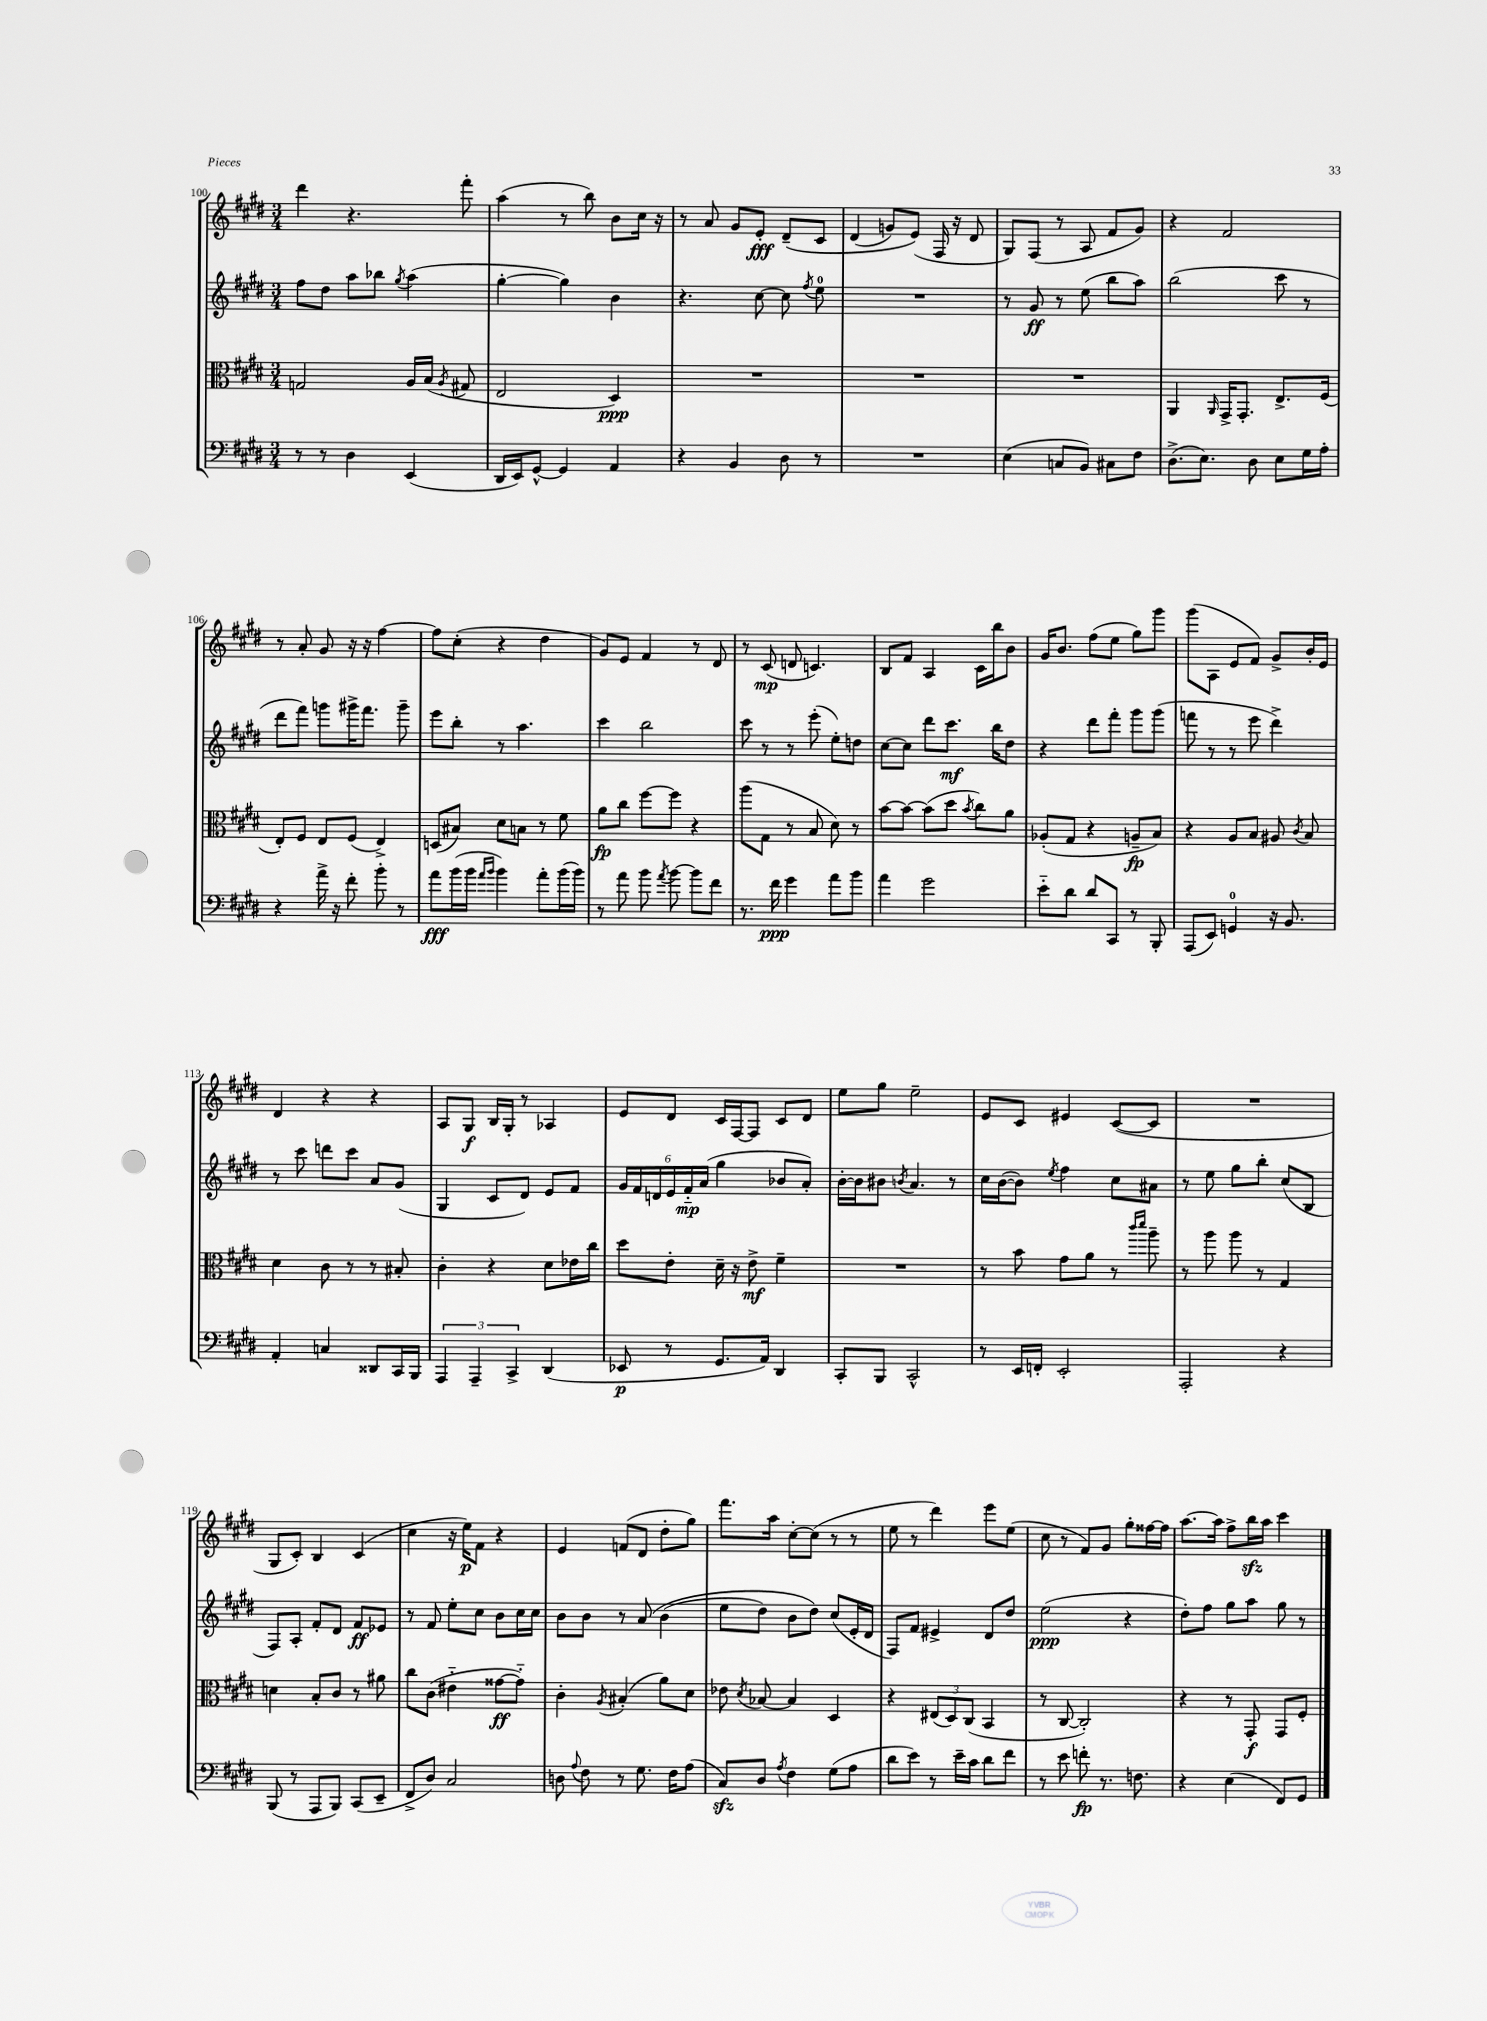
<<
\new StaffGroup <<
\new Staff = "s0" {
    \clef treble \key e \major \numericTimeSignature \time 3/4
    \autoBeamOff dis'''4 r4. fis'''8-. |
    a''4( r8 b''8) b'8[ cis''16] r16 |
    r8 a'8 gis'8[ e'8]-.\fff dis'8[--\( cis'8] |
    dis'4( g'8[) e'8](\) fis16 r16 dis'8 |
    gis8[) fis8]( r8 a8 fis'8[ gis'8]) |
    r4 fis'2 |
    r8 a'8-. gis'8 r16 r16 fis''4~ |
    fis''8[ cis''8]-.( r4 dis''4 |
    gis'8[) e'8] fis'4 r8 dis'8 |
    r8 cis'8\mp( d'8 c'4.) |
    b8[ fis'8] a4 cis'16[ b''16 b'8] |
    gis'16[ b'8.] fis''8[( e''8] gis''8[) gis'''8] |
    gis'''8[( a8] e'8[ fis'8]) gis'8[-> b'16-. e'16] |
    dis'4 r4 r4 |
    a8[ gis8]\f b16[ gis16]-. r8 aes4 |
    e'8[ dis'8] cis'16[ fis16~ fis8] cis'8[ dis'8] |
    e''8[ gis''8] e''2-- |
    e'8[ cis'8] eis'4 cis'8[~( cis'8] |
    R2. |
    gis8[ cis'8]-.) b4 cis'4( |
    cis''4 r16 e''16[\p) fis'8] r4 |
    e'4 f'8[( dis'8] dis''8[-. gis''8]) |
    fis'''8.[ a''16] cis''8[~-. cis''8]( r8 r8 |
    e''8 r8 dis'''4) e'''8[ e''8]( |
    cis''8 r8 fis'8[) gis'8] gis''8[-. fisis''16~ fisis''16] |
    a''8.[~ a''16] fis''8[-> b''16\sfz a''16] cis'''4 \bar "|." |
}
\new Staff = "s1" {
    \clef treble \key e \major \numericTimeSignature \time 3/4
    \autoBeamOff fis''8[ dis''8] a''8[ bes''8] \acciaccatura { gis''8 } a''4( |
    gis''4~-. gis''4) b'4 |
    r4. cis''8~ cis''8 \acciaccatura { fis''8 } e''8-0 |
    R2. |
    r8 gis'8\ff r8 e''8( b''8[ a''8]) |
    b''2( cis'''8 r8 |
    dis'''8[ fis'''8]) g'''8[ gis'''16-> fis'''8.] gis'''8-- |
    e'''8[ b''8]-. r8 a''4. |
    cis'''4 b''2 |
    cis'''8 r8 r8 e'''8-.( e''8[-.) d''8] |
    cis''8[~ cis''8] dis'''8[ cis'''8.]\mf b''16[ dis''8] |
    r4 dis'''8[ fis'''8]-. gis'''8[ gis'''8]( |
    f'''8 r8 r8 e'''8 dis'''4->) |
    r8 cis'''8 d'''8[ cis'''8] a'8[ gis'8]( |
    gis4 cis'8[ dis'8]) e'8[ fis'8] |
    \tuplet 6/4 { gis'16[ fis'16 d'16 e'16 fis'16-_\mp a'16]( } gis''4 bes'8[ a'8]-.) |
    b'16[~-. b'16 bis'8] \acciaccatura { b'8 } a'4. r8 |
    cis''16[ b'16~( b'8]) \acciaccatura { e''8 } fis''4 cis''8[ ais'8] |
    r8 e''8 gis''8[ b''8]-. cis''8[( b8] |
    fis8[) a8]-. fis'8[-. dis'8] fis'8[\ff ees'8] |
    r8 fis'8 e''8[-. cis''8] b'8[ cis''16 cis''16] |
    b'8[ b'8] r8 a'8\( b'4( |
    e''8[ dis''8]) b'8[ dis''8]\) cis''8[( e'16-. dis'16] |
    fis8[) fis'8] eis'4-> dis'8[ dis''8] |
    e''2\ppp( r4 |
    dis''8[-.) fis''8] gis''8[ a''8] gis''8 r8 \bar "|." |
}
\new Staff = "s2" {
    \clef alto \key e \major \numericTimeSignature \time 3/4
    \autoBeamOff g2 a16[ b16]( \acciaccatura { a8 } gis8 |
    e2 dis4\ppp) |
    R2. |
    R2. |
    R2. |
    a,4 \grace { a,16 } gis,16[-> gis,8.]-. e8.[-> fis16]( |
    e8[-.) fis8] e8[ fis8]( e4->) |
    d8[( bis8]) dis'8[ b8] r8 fis'8 |
    a'8[\fp cis''8] fis''8[~ fis''8] r4 |
    a''8[( gis8] r8 b8 dis'8) r8 |
    b'8[~ b'8]~ b'8[( dis''8] \acciaccatura { b'8 } cis''8[) a'8] |
    aes8[-.( gis8] r4 a8[--\fp b8]) |
    r4 a8[ b8] ais8 \acciaccatura { cis'8 } b8 |
    dis'4 cis'8 r8 r8 bis8-. |
    cis'4-. r4 dis'8[ ees'16 cis''16] |
    dis''8[ e'8]-. dis'16-- r16 e'8->\mf fis'4-- |
    R2. |
    r8 b'8 gis'8[ a'8] r8 \grace { cis'''16[ dis'''16] } a''8-- |
    r8 a''8 a''8 r8 gis4 |
    d'4 b8[-. cis'8] r8 ais'8 |
    cis''8[ cis'8]( eis'4-_ gisis'8[~\ff gisis'8]-_) |
    cis'4-. \acciaccatura { a8 } bis4-.( a'8[) dis'8] |
    ees'8 \acciaccatura { dis'8 } bes8~ bes4 dis4 |
    r4 \tuplet 3/2 { eis8[( dis8) cis8]( } b,4 |
    r8 cis8~ cis2-.) |
    r4 r8 gis,8-.\f gis,8[ fis8]-. \bar "|." |
}
\new Staff = "s3" {
    \clef bass \key e \major \numericTimeSignature \time 3/4
    \autoBeamOff r8 r8 dis4 e,4( |
    dis,16[ e,16) gis,8]~-^ gis,4 a,4 |
    r4 b,4 dis8 r8 |
    R2. |
    e4( c8[ b,8]) cis8[ fis8] |
    dis8.[->( e8.]) dis8 e8[ gis16 a16]-. |
    r4 a'16-> r16 fis'8-. b'8-. r8 |
    a'8[\fff b'16( b'16] \grace { a'16[ b'16] } b'4) a'8[-. b'16( b'16]) |
    r8 a'8 b'8 \acciaccatura { a'8 } b'8~ b'8[ fis'8] |
    r8. fis'16\ppp gis'4 a'8[ b'8] |
    a'4 gis'2 |
    e'8[-_ dis'8] dis'8[ cis,8] r8 b,,8-. |
    a,,8[( e,8]) g,4-0 r16 b,8. |
    a,4-. c4 disis,8[ cis,16 b,,16] |
    \tuplet 3/2 { a,,4 a,,4-- cis,4-> } dis,4( |
    ees,8\p r8 gis,8.[ a,16]) dis,4 |
    cis,8[-. b,,8] cis,2-^ |
    r8 e,16[ f,16]-. e,2-. |
    a,,2-. r4 |
    b,,8( r8 a,,8[ b,,8]) cis,8[( e,8]-- |
    fis,8[-> dis8]) cis2 |
    d8 \appoggiatura { a8 } fis8 r8 gis8. fis16[ a8]( |
    cis8[\sfz) dis8] \acciaccatura { a8 } fis4 gis8[( a8] |
    dis'8[ e'8]) r8 e'16[-- cis'16] dis'8[ fis'8] |
    r8 e'8 f'8-.\fp r8. f8. |
    r4 e4( fis,8[) gis,8] \bar "|." |
}
>>
>>
\layout { \context { \Score currentBarNumber = #100 } }
